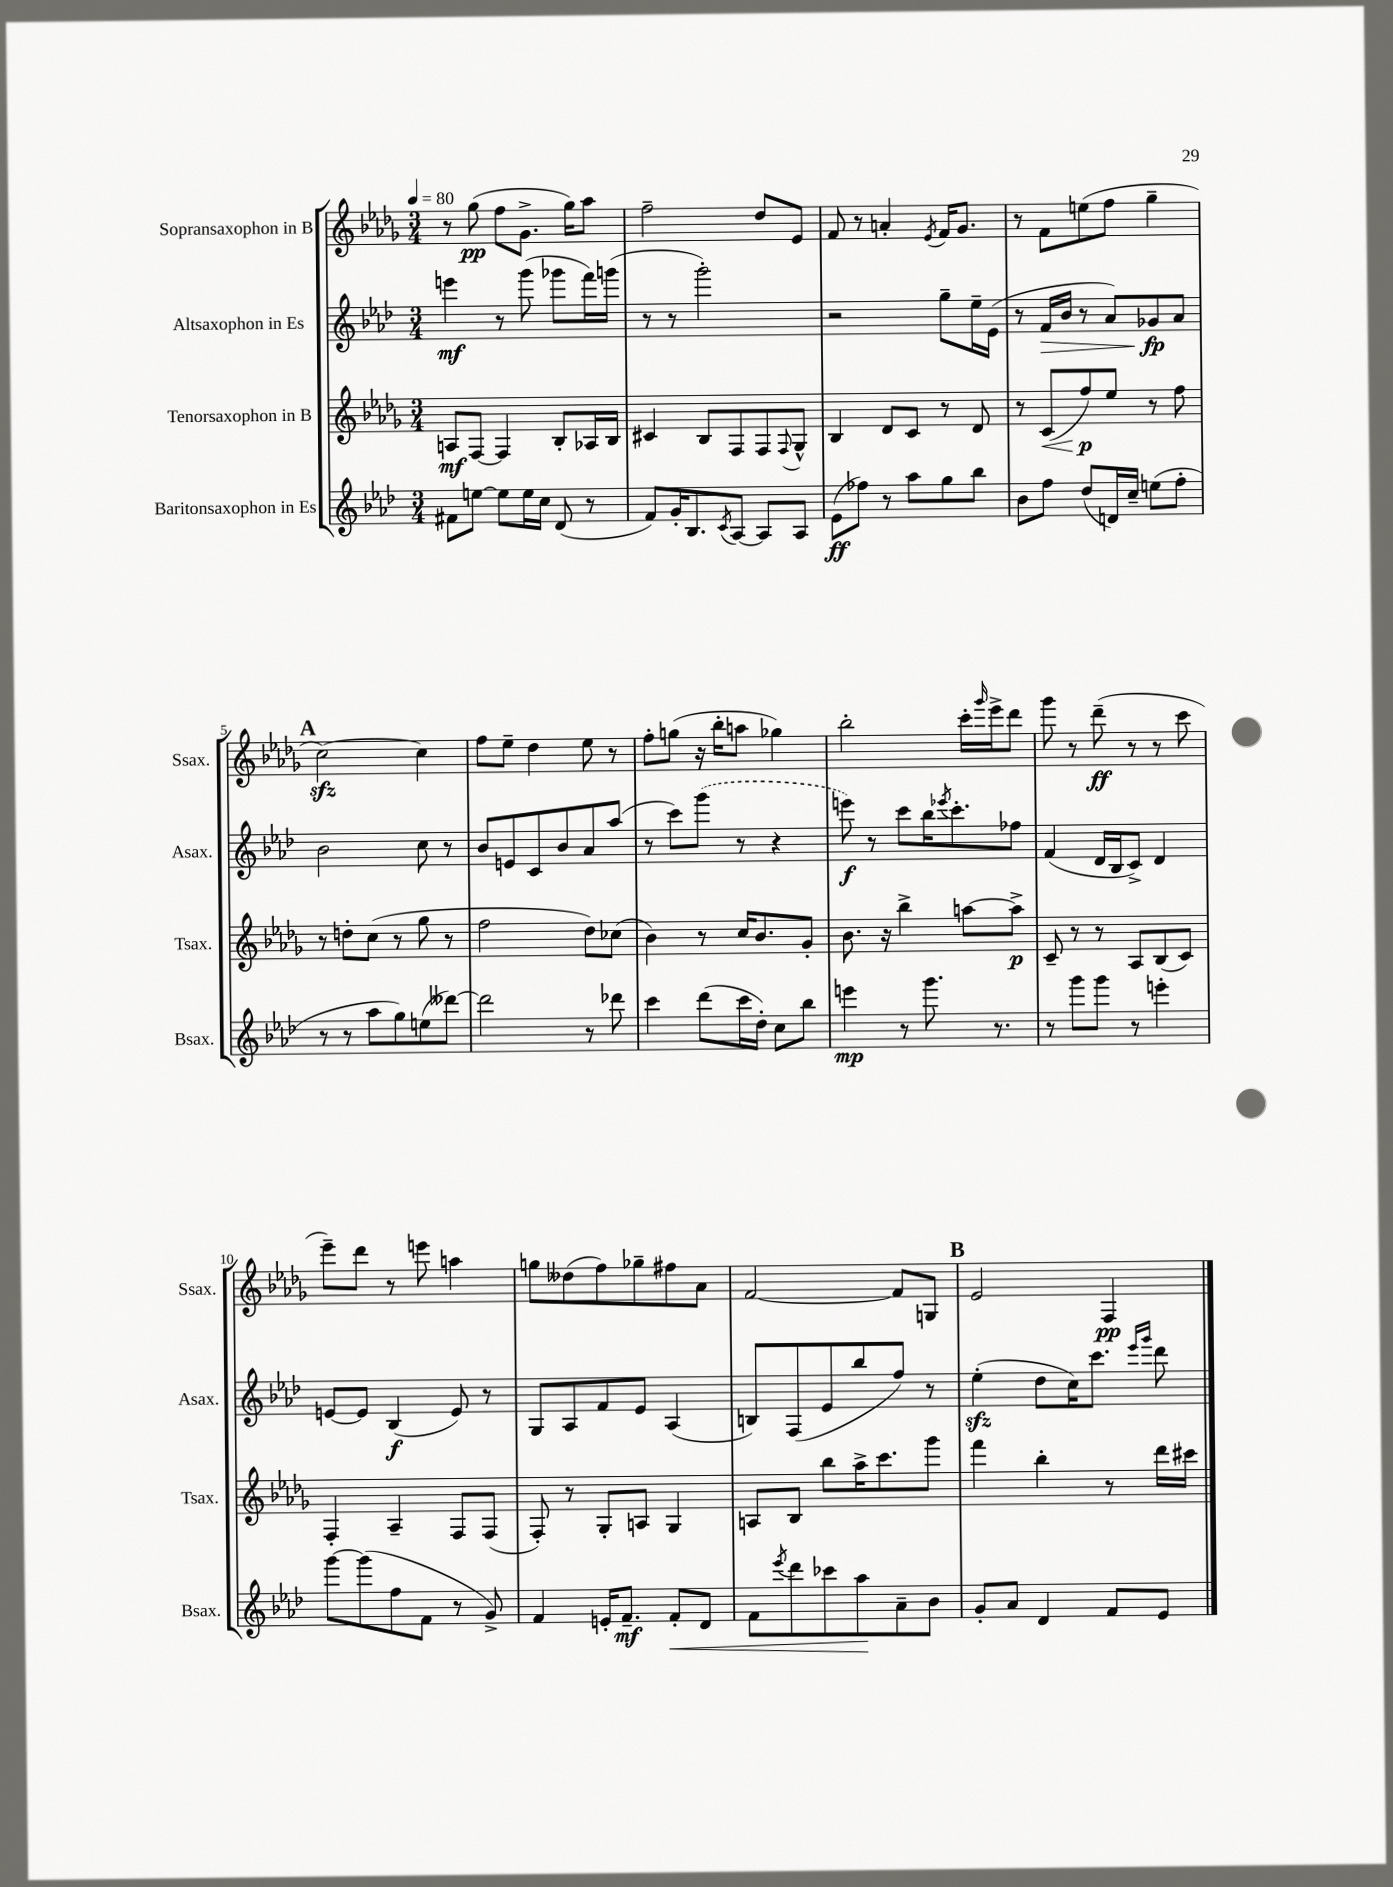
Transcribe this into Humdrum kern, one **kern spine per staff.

**kern	**kern	**kern	**kern
*staff4	*staff3	*staff2	*staff1
*clefG2	*clefG2	*clefG2	*clefG2
*k[b-e-a-d-]	*k[b-e-a-d-g-]	*k[b-e-a-d-]	*k[b-e-a-d-g-]
*M3/4	*M3/4	*M3/4	*M3/4
*MM80	*MM80	*MM80	*MM80
8f#	8A	4eee	8r
[8ee	[8F	.	(8gg-
8ee]	4F]	8r	8ff
16ee	.	(8ggg	8.g-^
16cc	.	.	.
(8d-	8B-'	8ggg-	.
.	.	.	16gg-)
8r	16A-	16fff)	8aa-
.	16B-	(16ggg	.
=	=	=	=
8f)	4c#	8r	2ff~
16g'	.	8r	.
8.B-	.	.	.
.	8B-	2ggg')	.
8qc	.	.	.
[8A-	8F	.	.
8A-]	8F	.	8dd-
.	8qqF	.	.
8A-	8G-^^	.	8e-
=	=	=	=
(8e-	4B-	2r	8f
8ff-)	.	.	8r
8r	8d-	.	4a'
8aa-	8c	.	.
.	.	.	8qe-
8gg	8r	8gg~	16f
.	.	.	8.g-
8bb-	8d-	16ee-~	.
.	.	(16e-	.
=	=	=	=
8b-	8r	8r	8r
8ff	(8c	16f	8f
.	.	16b-	.
(8dd-	8ff)	8r	(8ee
16d)	8ee-	8a-)	8ff
16cc~	.	.	.
(8ee	8r	8g-	4gg-~
8ff'	8ff	8a-	.
=	=	=	=
8r	8r	2b-	[2cc)
8r	8dd'	.	.
8aa-	(8cc	.	.
8gg)	8r	.	.
(8ee	8gg-	8cc	4cc]
[8ddd--)	8r	8r	.
=	=	=	=
2ddd--]	2ff	8b-	8ff
.	.	8e	8ee-~
.	.	8c	4dd-
.	.	8b-	.
8r	8dd-)	8a-	8ee-
8ddd-	(8cc-	(8aa-	8r
=	=	=	=
4ccc	4b-)	8r	8ff'
.	.	8ccc)	(8gg
(8ddd-	8r	(8ggg	16r
.	.	.	16bb-'
16ccc	16cc	8r	8aa
16dd-')	8.b-	.	.
8cc	.	4r	4gg-)
8bb-	8g-'	.	.
=	=	=	=
4eee	8.b-	8eee)	2bb-'
.	.	8r	.
.	16r	.	.
8r	4bb-^	8ccc	.
8.ggg	.	16bb-	.
.	.	8qeee-	.
.	.	8.ccc'	.
.	[8aa	.	16ccc'
.	.	.	16qqggg-
8.r	.	.	16eee-^
.	8aa^]	8ff-	8ddd-
=	=	=	=
8r	8c~	(4f	8ggg-
8ggg	8r	.	8r
8ggg	8r	16d-	(8ddd-~
.	.	16B-	.
8r	8A-	8c^)	8r
4eee'	(8B-	4d-	8r
.	8c)	.	8ccc
=	=	=	=
[8ggg	4F'	[8e	8eee-~)
(8ggg]	.	8e]	8ddd-
8ff	4A-~	(4B-	8r
8f	.	.	8eee
8r	8F	8e)	4aa
8g^)	(8F	8r	.
=	=	=	=
4f	8F')	8G	8gg
.	8r	8A-	(8dd--
16e'	8G-'	8f	8ff)
8.f~	.	.	.
.	8A	8e-	8gg-~
8f'	4G-	(4A-	8ff#
8d-	.	.	8a-
=	=	=	=
8f	8A	8B)	[2f
8qeee-	.	.	.
8ddd-	8B-	(8F	.
8ccc-	8bb-	8e-	.
8aa-	16aa-^	8bb-	.
.	8.ccc	.	.
8a-~	.	8ff)	8f]
8b-	8ggg-	8r	8G
=	=	=	=
8g'	4fff	(4ee-'	2e-
8a-	.	.	.
4d-	4bb-'	8dd-	.
.	.	16cc)	.
.	.	8.ccc	.
8f	8r	.	4F
.	.	16qqeee-	.
.	.	16qqggg	.
8e-	16ddd-	8ddd-	.
.	16ccc#	.	.
==	==	==	==
*-	*-	*-	*-
